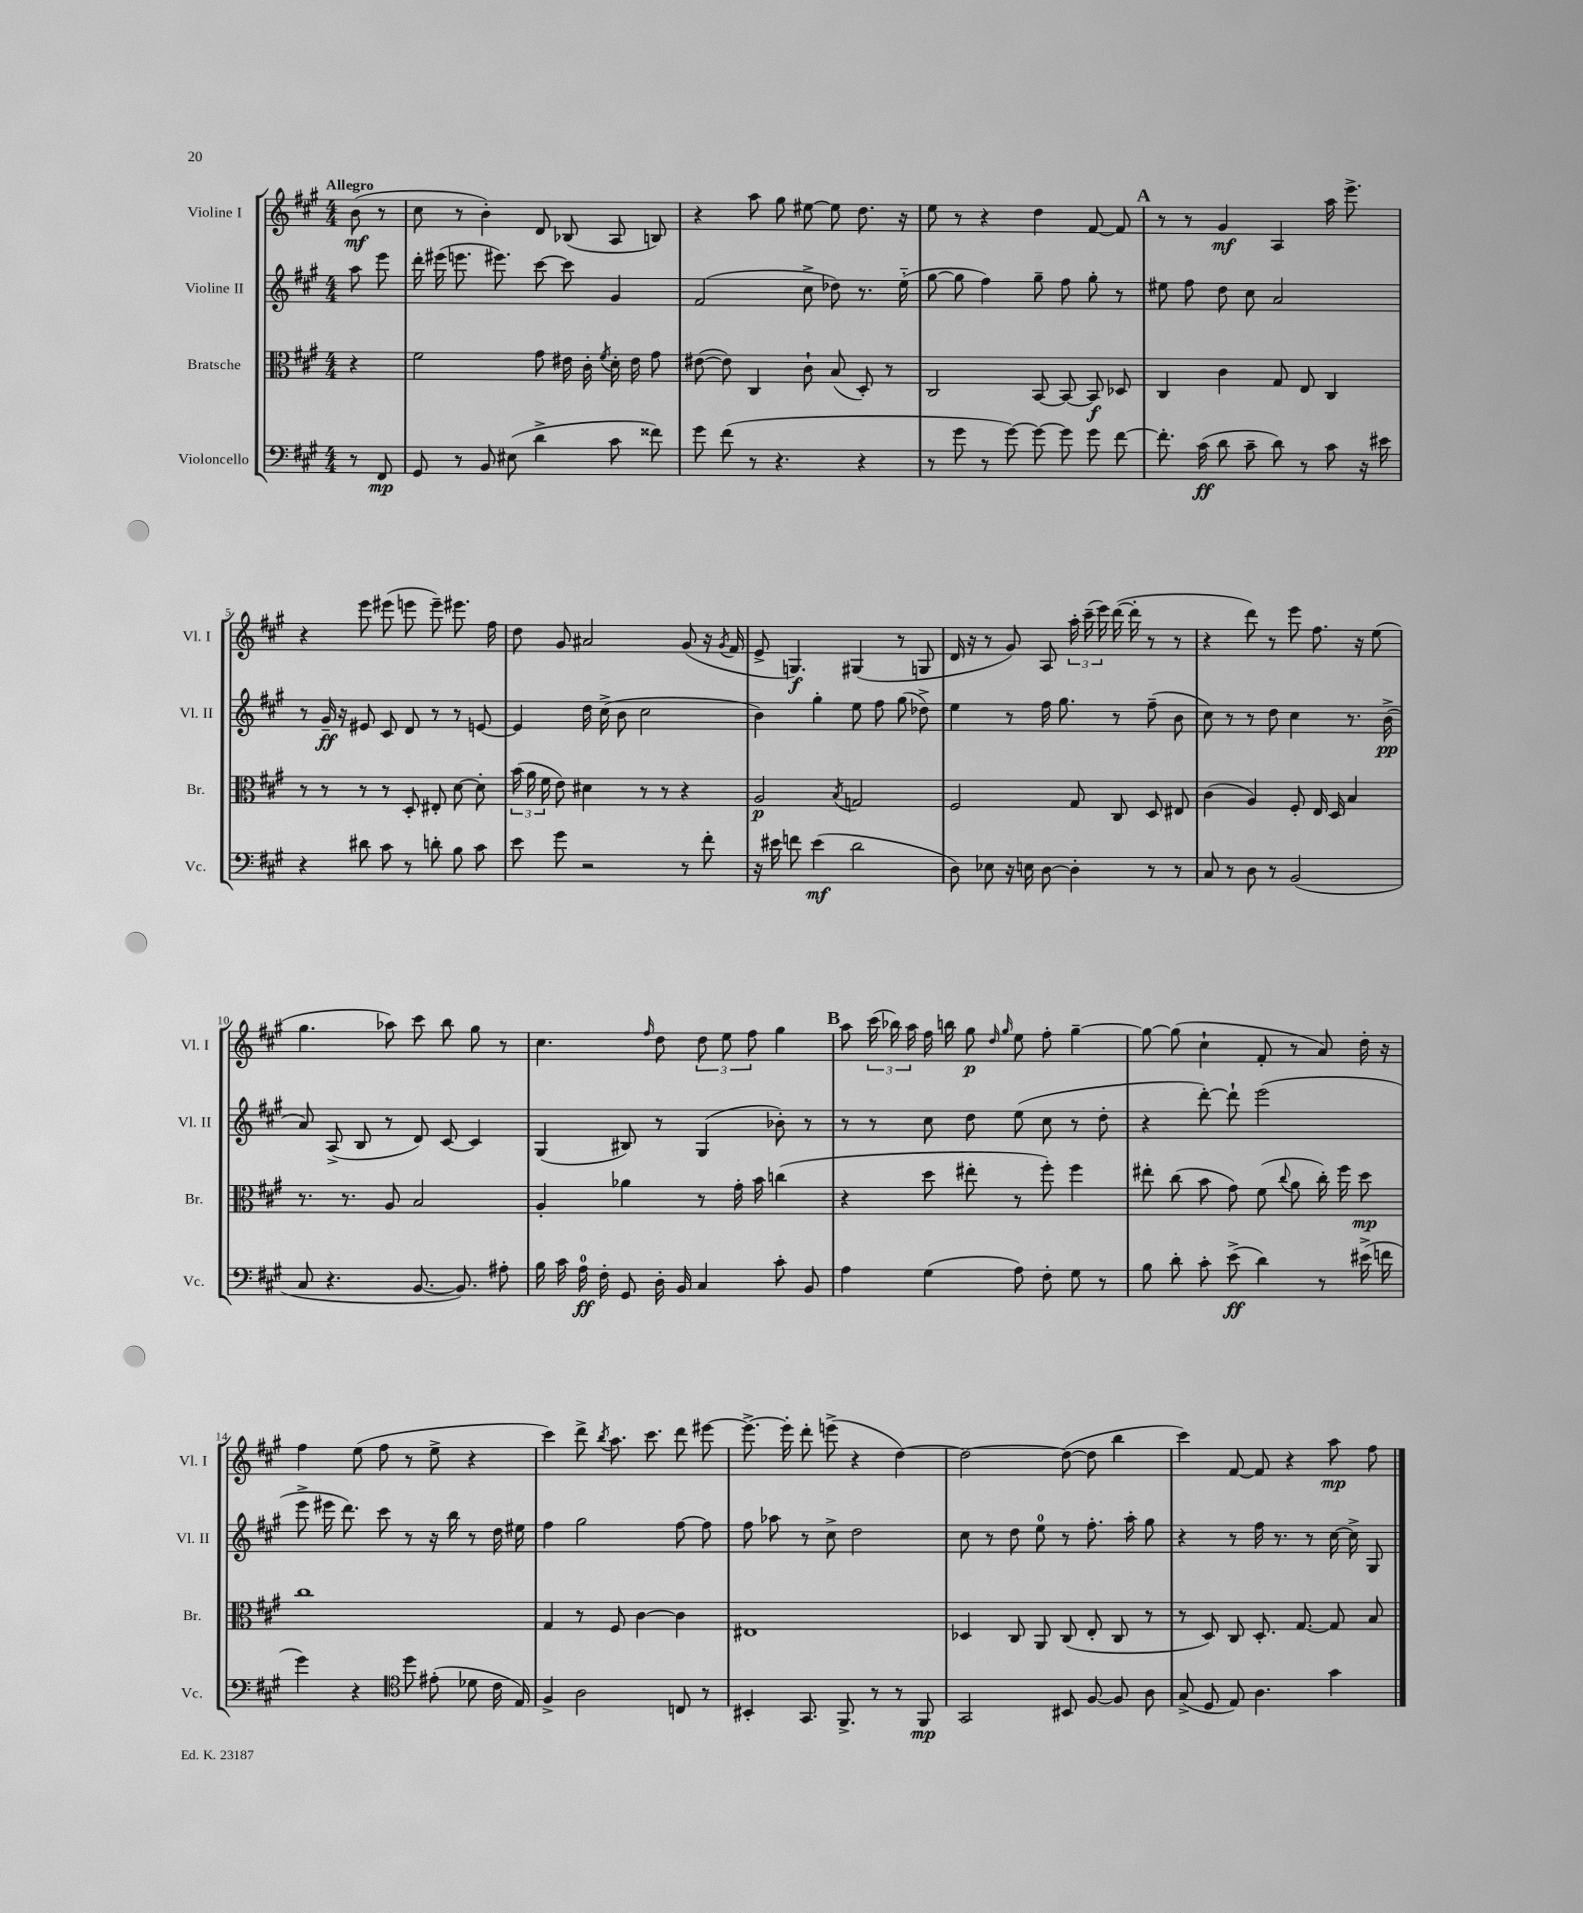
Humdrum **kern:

**kern	**kern	**kern	**kern
*staff4	*staff3	*staff2	*staff1
*clefF4	*clefC3	*clefG2	*clefG2
*k[f#c#g#]	*k[f#c#g#]	*k[f#c#g#]	*k[f#c#g#]
*M4/4	*M4/4	*M4/4	*M4/4
8r	4r	8aa	(8b
8FF#	.	8eee	8r
=	=	=	=
8GG#	2f#	16ddd'	8cc#
.	.	(16eee#	.
8r	.	8.eee	8r
8BB	.	.	4b')
.	.	8.eee#)	.
(8E#	.	.	.
4d^	8g#	[8ccc#	8d
.	16e#	8ccc#]	(8B-
.	16c#'	.	.
.	8qf#	.	.
8c#	16d'	4g#	8A
.	16e#	.	.
8f##)	8g#	.	8B)
=	=	=	=
8g#	([8e#	(2f#	4r
(8f#	8e#])	.	.
8r	4C#	.	8aa
4.r	.	.	8gg#
.	8c#`	8cc#^	[8ee#
.	(8B	8dd-)	8ee#]
4r	8D')	8.r	8.dd
.	8r	.	.
.	.	(16ee'~	16r
=	=	=	=
8r	2C#	[8gg#	8ee
8g#	.	8gg#]	8r
8r	.	4ff#)	4r
[8g#)	.	.	.
8g#_	[8BB	8gg#~	4dd
8g#]	8BB_	8ff#	.
8g#	8BB]	8gg#'	[8f#
[8f#	8D-	8r	8f#]
=	=	=	=
8.f#']	4C#	8ee#	8r
.	.	8ff#	8r
(16c#	.	.	.
8d	4c#	8dd	4g#
8c#~	.	8cc#	.
8d)	8G#	2a	4A
8r	8E	.	.
8c#	4C#	.	16aa
.	.	.	8.eee^
16r	.	.	.
16e#	.	.	.
=	=	=	=
4r	8r	8r	4r
.	8r	16g#~	.
.	.	16r	.
8d#	8r	8e#	8eee
8c#	8r	8c#	(8eee#
8r	8D'	8d	8eee
8d'	8E#'	8r	8eee~)
8B	[8d	8r	8.eee#
8c#	8d']	[8e	.
.	.	.	16ff#
=	=	=	=
8e	(24b	4e]	8dd
.	24a	.	.
.	24f#	.	.
8g#	8e)	.	8g#
2r	4d#	16dd	2a#
.	.	(16cc#^	.
.	.	8b	.
.	8r	2cc#	.
.	8r	.	.
8r	4r	.	(8g#
8f#'	.	.	16r
.	.	.	8qg#
.	.	.	16f#
=	=	=	=
16r	2A	4b)	8e^
16e#	.	.	.
8f	.	.	4.G)
(4e#	.	4gg#'	.
.	8qB	.	.
2d	2G	8ee	(4G#
.	.	8ff#	.
.	.	(8gg#	8r
.	.	8dd-^)	8G
=	=	=	=
8D)	2F#	4ee	16d
.	.	.	16r
8E-	.	.	8r
16r	.	8r	8g#)
16E	.	.	.
[8D	.	16ff#	8A
.	.	8.gg#	.
4D']	8G#	.	24aa'
.	.	.	(24ccc#~
.	.	.	24eee)
.	8C#	8r	([16ddd
.	.	.	16ddd']
8r	8D	(8ff#~	8r
8r	8E#	8b	8r
=	=	=	=
8C#	(4c#	8cc#)	4r
8r	.	8r	.
8D	4A)	8r	8ddd)
8r	.	8dd	8r
(2BB	8F#'	4cc#	8eee
.	16E	.	8.ff#
.	16D	.	.
.	4B	8.r	.
.	.	.	16r
.	.	.	(8ee
.	.	(16b^	.
=	=	=	=
8C#	8.r	8a)	4.gg#
4.r	.	(8A^	.
.	8.r	.	.
.	.	8B	.
.	8A	8r	8aa-)
[8.BB	2B	8d)	8ccc#
.	.	[8c#	8bb
8.BB])	.	.	.
.	.	4c#]	8gg#
8A#'	.	.	8r
=	=	=	=
16B	4A'	(4G#	4.cc#
16c#	.	.	.
16A	.	.	.
16F#'	.	.	.
8GG#	4a-	8B#)	.
.	.	.	16qqff#
16D'	.	8r	8dd
16BB	.	.	.
4C#	8r	(4G#	12dd
.	.	.	12ee
.	16g#'	.	.
.	.	.	12ff#
.	16b	.	.
8c#'	(4cc	8b-')	4gg#
8BB	.	8r	.
=	=	=	=
4A	4r	8r	8aa
.	.	8r	(24ccc#
.	.	.	24bb-)
.	.	.	24aa
(4G#	8dd	8cc#	16ff#
.	.	.	16bb
.	8ee#'	8dd	8gg#
.	.	.	16qqdd
.	.	.	16qqgg#
8A)	8r	(8ee	8ee
8F#'	8ff#')	8cc#	8ff#'
8G#	4ff#	8r	[4gg#~
8r	.	8dd'	.
=	=	=	=
8B	8ee#'	4r	8gg#_
8d'	(8cc#	.	(8gg#]
8c#'	8b	[8ddd')	4cc#`
(8e^	8g#)	8ddd`]	.
4d)	(8f#	(2eee	8f#'
.	8qqcc#	.	.
.	8a	.	8r
8r	16cc#')	.	8a)
.	16ff#	.	.
(16e#^	8dd	.	16dd'
16f	.	.	16r
=	=	=	=
4g#)	1cc#	8eee^	4ff#
.	.	16eee#	.
.	.	8.ddd)	.
4r	.	.	(8ee
.	.	8ccc#	8ff#
*clefC4	*	*	*
8dd	.	8r	8r
(8e#'	.	16r	8ee^
.	.	16bb	.
8d-	.	8r	4r
16c#	.	16dd	.
16E)	.	16ee#	.
=	=	=	=
4F#^	4G#	4ff#	4ccc#)
2A	8r	2gg#	8ddd^
.	.	.	8qbb
.	8F#	.	8.aa
.	[4c#	.	.
.	.	.	8.ccc#
8C	4c#]	[8ff#	8ddd
8r	.	8ff#]	[8eee#
=	=	=	=
4BB#'	1E#	8ff#	8.eee#^_
.	.	8aa-	.
.	.	.	16eee#']
8.GG#	.	8r	8ddd'
.	.	8cc#^	(8eee^
8.FF#^	.	.	.
.	.	2dd	4r
8r	.	.	.
8r	.	.	[4dd)
8FF#	.	.	.
=	=	=	=
2GG#	4D-	8cc#	2dd_
.	.	8r	.
.	8C#	8dd	.
.	8AA	8ee	.
8BB#	(8C#	8r	(8dd_
[8F#	8E'	8.ff#'	8dd]
8F#]	8C#	.	4bb
.	.	16aa'	.
8A	8r	8gg#	.
=	=	=	=
(8G#^	8r	4r	4ccc#)
8D	8D)	.	.
8E)	8C#	8r	[8f#
4.A	8.D'	16ff#	8f#]
.	.	8.r	.
.	.	.	4r
.	[8.G#	.	.
.	.	8r	.
4g#	8G#]	[16cc#	8aa
.	.	16cc#^]	.
.	8B	8G#	8ff#
==	==	==	==
*-	*-	*-	*-
